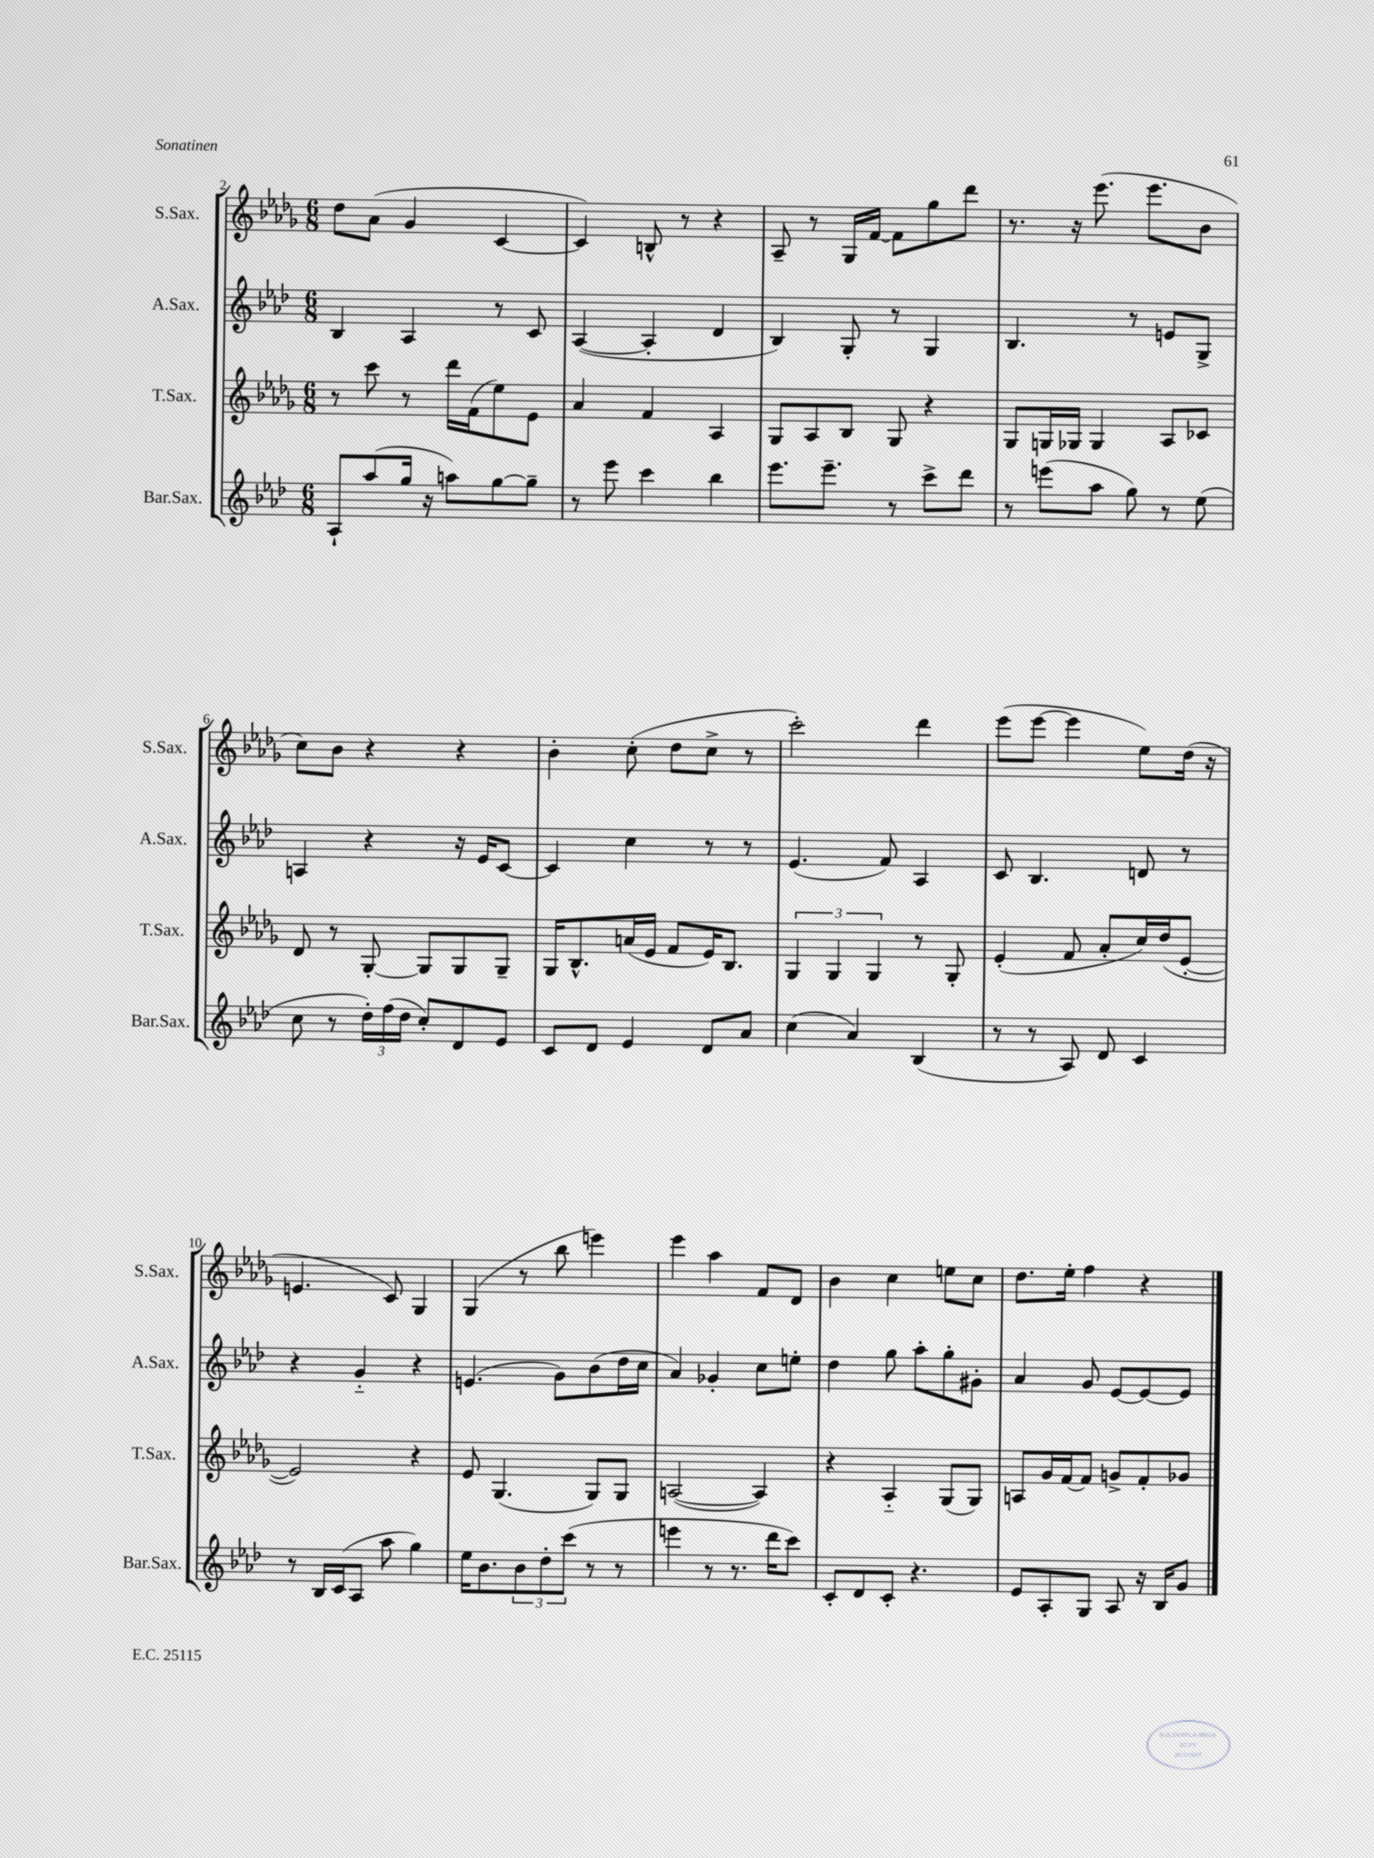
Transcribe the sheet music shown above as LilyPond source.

<<
\new StaffGroup <<
\new Staff = "s0" \with { instrumentName = "S.Sax." shortInstrumentName = "S.Sax." } {
    \clef treble \key des \major \numericTimeSignature \time 6/8
    des''8 aes'8( ges'4 c'4~ |
    c'4) b8-^ r8 r4 |
    aes8-- r8 ges16 f'16~ f'8 ges''8 des'''8 |
    r8. r16 ees'''8.( ees'''8. bes'8 |
    c''8) bes'8 r4 r4 |
    bes'4-. c''8-.( des''8 c''8-> r8 |
    c'''2-.) des'''4 |
    ees'''8( ees'''8~ ees'''4 ees''8) des''16( r16 |
    e'4. c'8) ges4 |
    ges4( r8 bes''8 e'''4) |
    ees'''4 aes''4 f'8 des'8 |
    bes'4 c''4 e''8 c''8 |
    des''8. ees''16-. f''4 r4 \bar "|." |
}
\new Staff = "s1" \with { instrumentName = "A.Sax." shortInstrumentName = "A.Sax." } {
    \clef treble \key aes \major \numericTimeSignature \time 6/8
    bes4 aes4 r8 c'8 |
    aes4~( aes4-. des'4 |
    bes4) g8-. r8 g4 |
    bes4. r8 e'8 g8-> |
    a4 r4 r16 ees'16 c'8~ |
    c'4 c''4 r8 r8 |
    ees'4.( f'8) aes4 |
    c'8 bes4. d'8 r8 |
    r4 g'4-_ r4 |
    e'4.( g'8) bes'8( des''16 c''16 |
    aes'4) ges'4-. c''8 e''8-. |
    des''4 g''8 aes''8-. g''8-. gis'8-. |
    aes'4 g'8 ees'8~ ees'8~ ees'8 \bar "|." |
}
\new Staff = "s2" \with { instrumentName = "T.Sax." shortInstrumentName = "T.Sax." } {
    \clef treble \key des \major \numericTimeSignature \time 6/8
    r8 c'''8 r8 des'''16 f'16( ees''8) ees'8 |
    aes'4 f'4 aes4 |
    ges8 aes8 bes8 ges8 r4 |
    ges8 g16 ges16 ges4 aes8 ces'8 |
    des'8 r8 ges8~-. ges8 ges8 ges8-- |
    ges16 bes8.-^ a'16( ees'16 f'8 ees'16) bes8. |
    \tuplet 3/2 { ges4 ges4 ges4 } r8 ges8-. |
    ees'4-.( f'8 aes'8-. c''16) des''16( ees'8~-. |
    ees'2) r4 |
    ees'8 ges4.( ges8) ges8 |
    a2~( a4) |
    r4 aes4-_ ges8( ges8) |
    a8 ges'16 f'16~ f'8 g'8-> f'8-. ges'8 \bar "|." |
}
\new Staff = "s3" \with { instrumentName = "Bar.Sax." shortInstrumentName = "Bar.Sax." } {
    \clef treble \key aes \major \numericTimeSignature \time 6/8
    aes8-! aes''8( g''16 r16 a''8) g''8~ g''8-- |
    r8 ees'''8 c'''4 bes''4 |
    ees'''8. ees'''8.-- r8 c'''8-> des'''8 |
    r8 e'''8( aes''8 g''8) r8 ees''8( |
    c''8 r8 \tuplet 3/2 { des''16-.) f''16( des''16 } c''8-.) des'8 ees'8 |
    c'8 des'8 ees'4 des'8 aes'8 |
    c''4( aes'4) bes4( |
    r8 r8 aes8) des'8 c'4 |
    r8 bes16 c'16( aes8 aes''8 g''4) |
    ees''16 bes'8. \tuplet 3/2 { bes'8 des''8-. c'''8( } r8 r8 |
    e'''4 r8 r8. des'''16 c'''8) |
    c'8-. des'8 c'8-. r4. |
    ees'8 aes8-. g8 aes8 r16 bes16 g'8 \bar "|." |
}
>>
>>
\layout { \context { \Score currentBarNumber = #2 } }
